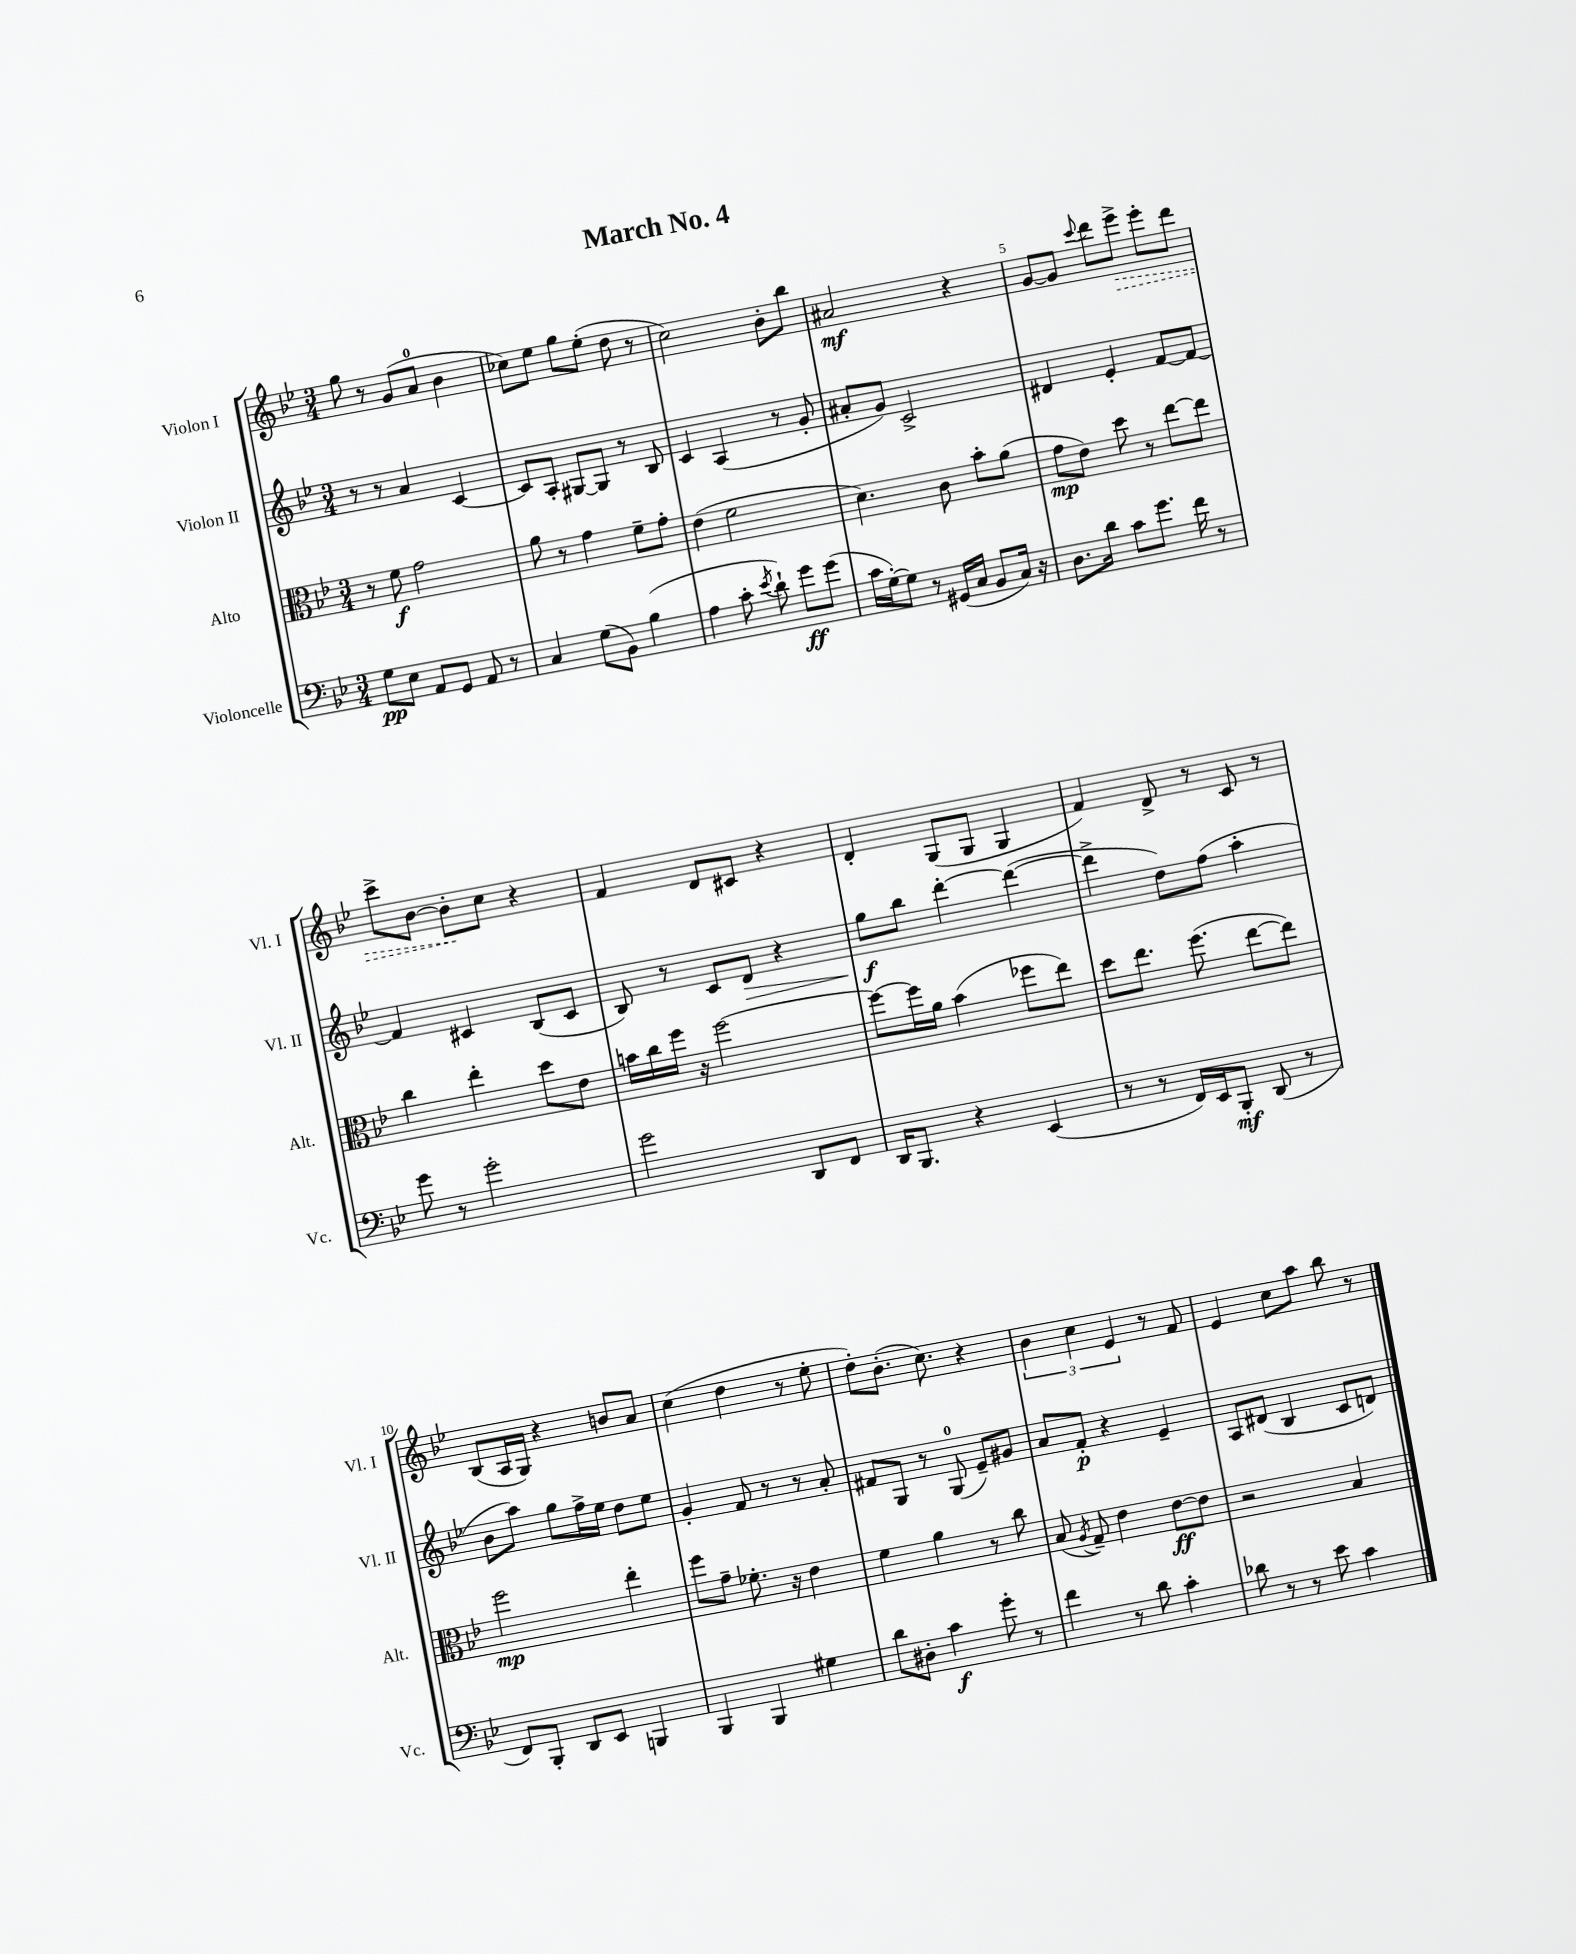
\header { title = "March No. 4" }
<<
\new StaffGroup <<
\new Staff = "s0" \with { instrumentName = "Violon I" shortInstrumentName = "Vl. I" } {
    \clef treble \key bes \major \numericTimeSignature \time 3/4
    \autoBeamOff g''8 r8 g'8[( a'8]-0 bes'4 |
    ces''8[) ees''8] g''8[ ees''8]-.( d''8 r8 |
    c''2) bes'8[-. bes''8] |
    ais'2\mf r4 |
    g'8[~ g'8] \appoggiatura { c'''8 } d'''8[ \once \override Hairpin.style = #'dashed-line ees'''8]->\> ees'''8[-. d'''8] |
    c'''8[-> bes'8]~ bes'8[-.\! c''8] r4 |
    f'4 d'8[ cis'8] r4 |
    d'4-. g8[( g8] g4 |
    f'4) d'8-> r8 c'8 r8 |
    bes8[( a16 g16]) r4 b'8[ a'8] |
    c''4( d''4 r8 ees''8-. |
    d''8[-.) bes'8.]-.( c''8.) r4 |
    \tuplet 3/2 { bes'4 c''4 ees'4 } r8 f'8 |
    ees'4 c''8[ a''8] bes''8 r8 \bar "|." |
}
\new Staff = "s1" \with { instrumentName = "Violon II" shortInstrumentName = "Vl. II" } {
    \clef treble \key bes \major \numericTimeSignature \time 3/4
    \autoBeamOff r8 r8 a'4 c'4~ |
    c'8[ a8]-. gis8[~ gis8] r8 bes8 |
    c'4 a4( r8 g'8-. |
    ais'8[-. g'8]) c'2-> |
    dis'4 ees'4-. f'8[~ f'8]~ |
    f'4 cis'4 bes8[( cis'8] |
    bes8) r8 c'8[ d'8]\> r4 |
    g''8[\f\! bes''8] d'''4~-. d'''4~( |
    d'''4-> d''8[) f''8]( a''4-. |
    bes'8[ a''8]) g''8[ f''16-> ees''16] d''8[ ees''8] |
    g'4-. f'8 r8 r8 a'8-. |
    fis'8[ g8] r8 g8-0( ees'8[--) gis'8] |
    a'8[ f'8]-.\p r4 ees'4-- |
    a8[ dis'8]( bes4 c'8[ d'8]) \bar "|." |
}
\new Staff = "s2" \with { instrumentName = "Alto" shortInstrumentName = "Alt." } {
    \clef alto \key bes \major \numericTimeSignature \time 3/4
    \autoBeamOff r8 f'8\f g'2 |
    a'8 r8 g'4 f'8[-- g'8]-. |
    ees'4( f'2 |
    d'4.) c'8 bes'8[-. a'8]( |
    g'8[\mp ees'8]) d''8 r8 ees''8[~ ees''8] |
    c''4 ees''4-. d''8[ ees'8] |
    b'16[ c''16 f''16] r16 f''2~ |
    f''8[~ f''16 a'16] bes'4( fes''8[ ees''8]) |
    d''8[ ees''8.] f''8.( ees''8[~ ees''8]) |
    f''2\mp ees''4-. |
    f''8[ g'8]-- fes'8.-. r16 ees'4 |
    f'4 a'4 r8 c''8 |
    bes8( \acciaccatura { a8 } g8--) ees'4 ees'8[~\ff ees'8] |
    r2 bes4 \bar "|." |
}
\new Staff = "s3" \with { instrumentName = "Violoncelle" shortInstrumentName = "Vc." } {
    \clef bass \key bes \major \numericTimeSignature \time 3/4
    \autoBeamOff g8[\pp ees8] a,8[ g,8] a,8 r8 |
    c4 g8[( bes,8]) bes4( |
    a4 c'8-. \acciaccatura { ees'8 } d'8-!) g'8[\ff g'8]( |
    c'16[ g16~-.) g8] r8 gis,16[( c16] bes,8[ c16]) r16 |
    d8.[ d'16] c'8[ g'8.] f'16 r8 |
    g'8 r8 g'2-. |
    g'2 d,8[ f,8] |
    d,16[ bes,,8.] r4 ees,4( |
    r8 r8 f,16[) ees,16 bes,,8]-.\mf d,8( r8 |
    f,8[) bes,,8]-. d,8[ ees,8] b,,4 |
    bes,,4 bes,,4 gis4 |
    d'8[ dis8]-. c'4\f g'8-. r8 |
    f'4 r8 d'8 c'4-. |
    des'8 r8 r8 ees'8 c'4 \bar "|." |
}
>>
>>
\layout { \context { \Score \override BarNumber.break-visibility = ##(#f #t #t) barNumberVisibility = #(every-nth-bar-number-visible 5) } }
